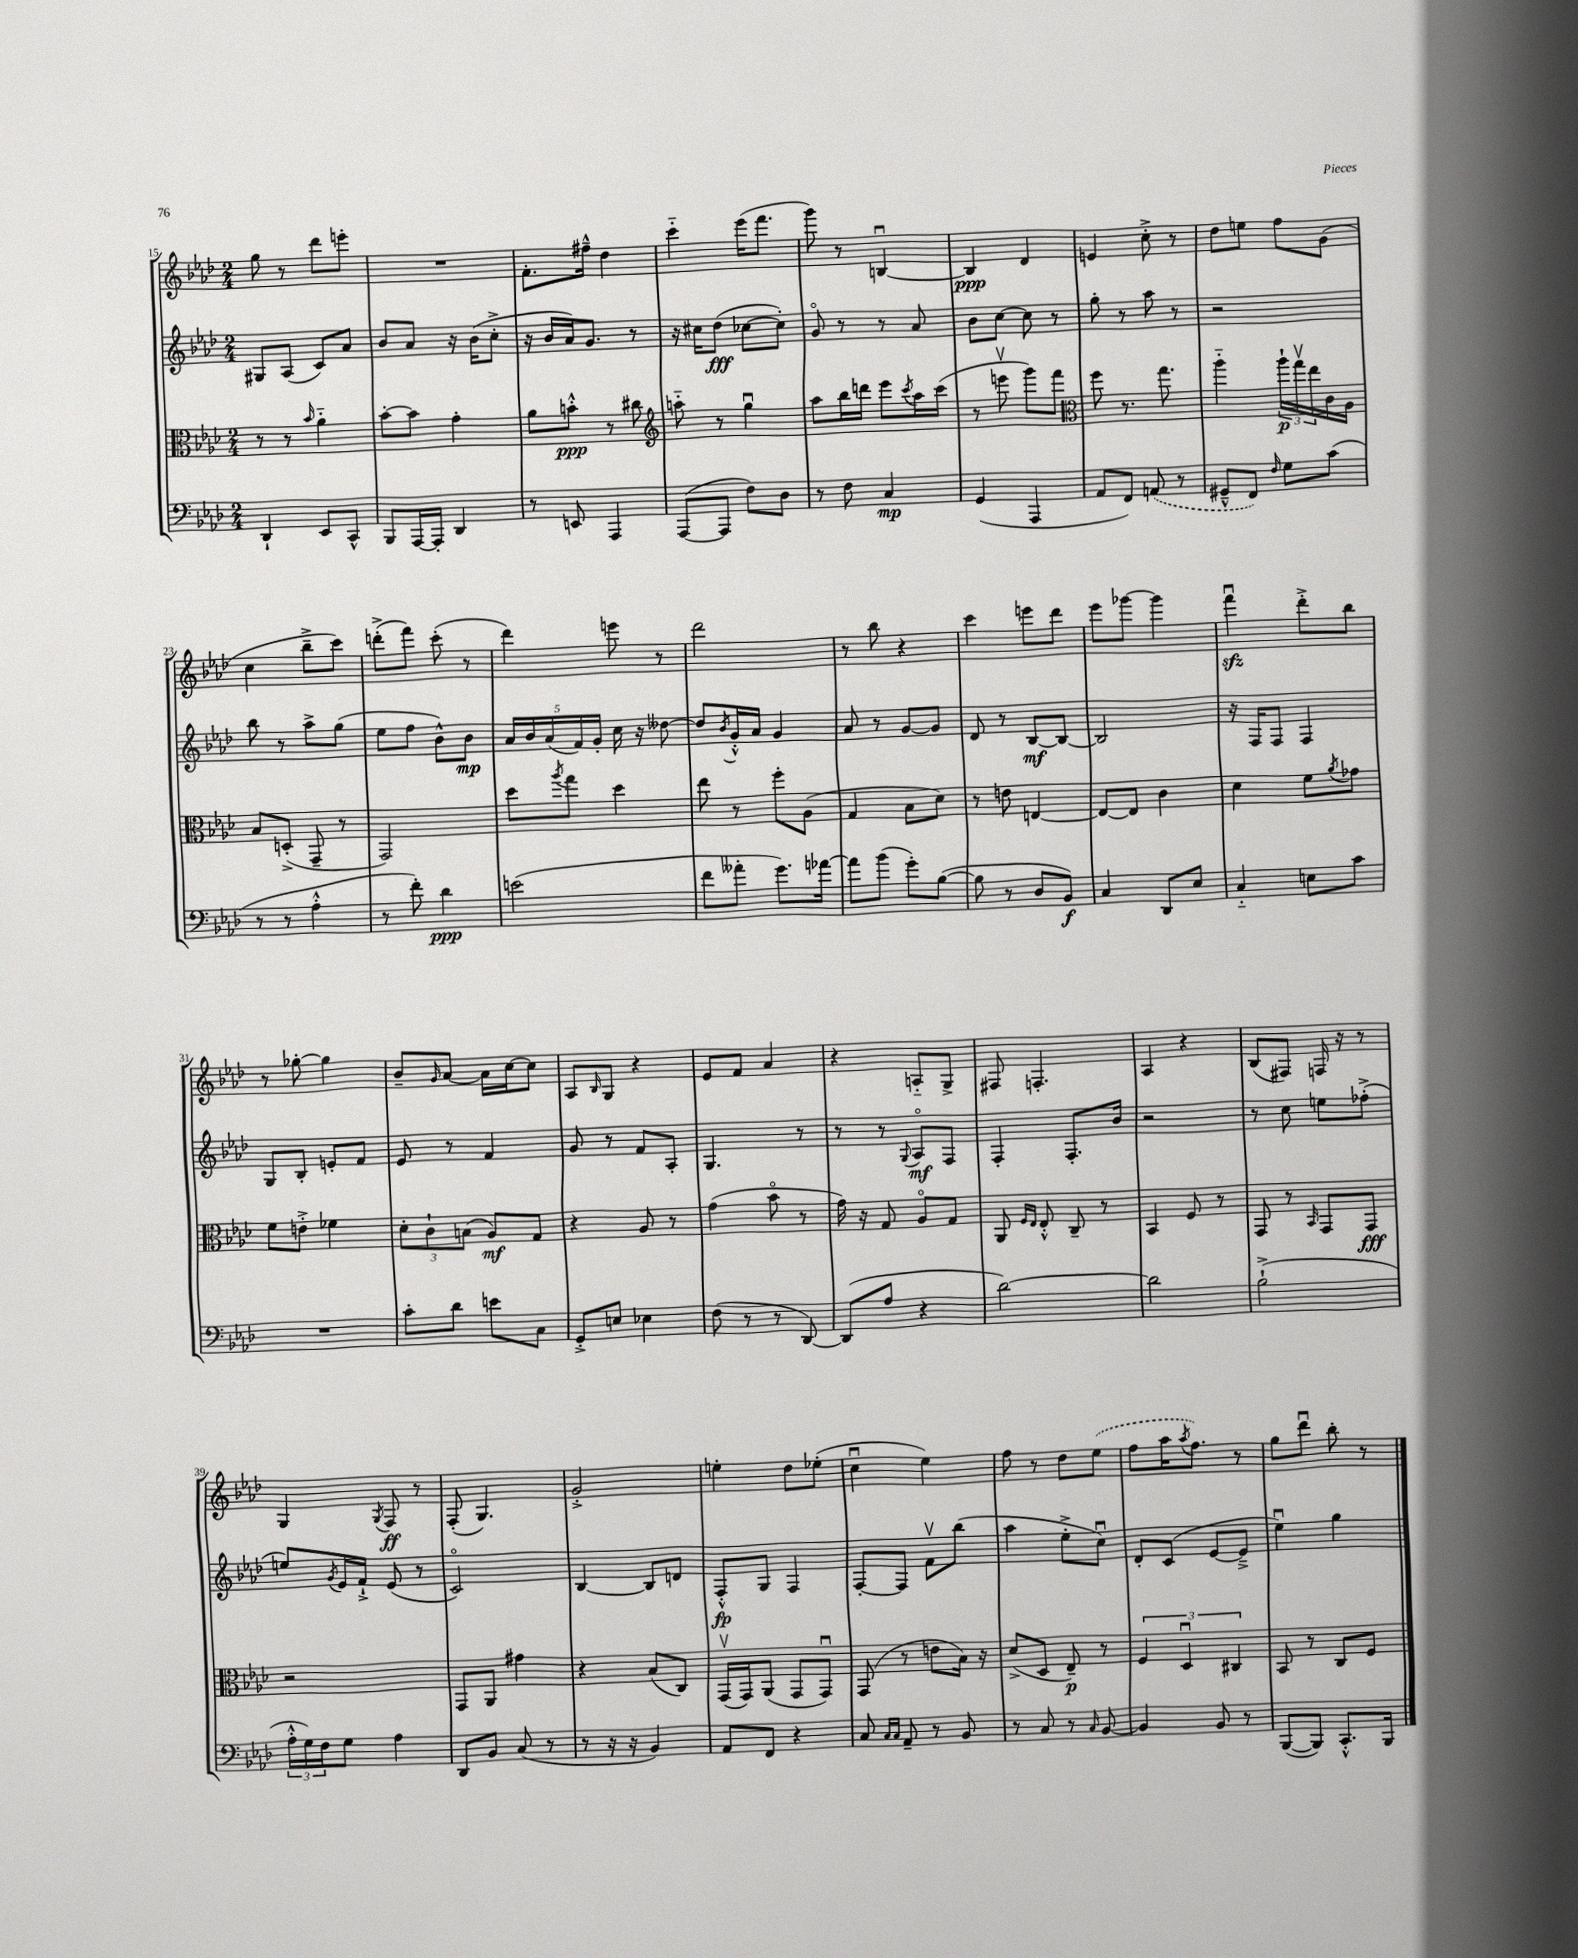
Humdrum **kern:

**kern	**dynam	**kern	**dynam	**kern	**dynam	**kern	**dynam
*part4	*part4	*part3	*part3	*part2	*part2	*part1	*part1
*staff4	*staff4	*staff3	*staff3	*staff2	*staff2	*staff1	*staff1
*clefF4	*	*clefC3	*	*clefG2	*	*clefG2	*
*k[b-e-a-d-]	*	*k[b-e-a-d-]	*	*k[b-e-a-d-]	*	*k[b-e-a-d-]	*
*M2/4	*	*M2/4	*	*M2/4	*	*M2/4	*
=15	=15	=15	=15	=15	=15	=15	=15
4DD-`/	.	8r	.	8G#X/L	.	8gg\	.
.	.	8r	.	(8A-/J	.	8r	.
.	.	16qqb-/	.	.	.	.	.
8EE-/L	.	4a-\	.	8c/L)	.	8ddd-\L	.
8CC^^/J	.	.	.	8a-/J	.	8eeen'\J	.
=16	=16	=16	=16	=16	=16	=16	=16
8BBB-/L	.	[8b-'\L	.	8b-/L	.	2r	.
[16AAA-/L	.	8b-\J]	.	8a-/J	.	.	.
16AAA-'/JJ]	.	.	.	.	.	.	.
4DD-/	.	4g'\	.	16r	.	.	.
.	.	.	.	(16b-\KL	.	.	.
.	.	.	.	8cc'^\J	.	.	.
=17	=17	=17	=17	=17	=17	=17	=17
8r	.	8a-\L	.	16r	.	8.f'\L	.
.	.	.	.	16b-/LL	.	.	.
8EEn/	.	8bn'^^\J	ppp	16a-/J)	.	.	.
.	.	.	.	8.g/J	.	16ff#X~^^\Jk	.
4AAA-/	.	8r	.	.	.	4dd-\	.
.	.	8cc#X\	.	8r	.	.	.
=18	=18	=18	=18	=18	=18	=18	=18
*	*	*clefG2	*	*	*	*	*
([8AAA-/L	.	8aan\	.	16r	.	4ccc\	.
.	.	.	.	16cc#X\KL	.	.	.
8AAA-/J]	.	8r	.	(8dd-\J	fff	.	.
8F\L)	.	4ggu\	.	[8cc-X\L	.	(16eee-\KL	.
.	.	.	.	.	.	8.fff\J	.
8D-\J	.	.	.	8cc-'\J])	.	.	.
=19	=19	=19	=19	=19	=19	=19	=19
8r	.	8aa-\L	.	8g/	.	8ggg\)	.
8F\	.	16bb-\L	.	8r	.	8r	.
.	.	16dddn\JJ	.	.	.	.	.
4C/	mp	8eee-\L	.	8r	.	[4Bnu/	.
.	.	8qccc/	.	.	.	.	.
.	.	16aa-\L	.	8a-/	.	.	.
.	.	(16ccc\JJ	.	.	.	.	.
=20	=20	=20	=20	=20	=20	=20	=20
(4GG/	.	8r	.	8b-\L	.	4B/]	ppp
.	.	8eeenv\	.	[8cc\J	.	.	.
4AAA-/	.	8ggg\L)	.	8cc\]	.	4d-/	.
.	.	8fff\J	.	8r	.	.	.
=21	=21	=21	=21	=21	=21	=21	=21
*	*	*clefC3	*	*	*	*	*
8AA-/L	.	8ff\	.	8gg'\	.	4en/	.
8FF/J)	.	8.r	.	8r	.	.	.
(8AAn/	.	.	.	8aa-\	.	8cc'^\	.
.	.	8.gg\	.	.	.	.	.
8r	.	.	.	8r	.	8r	.
=22	=22	=22	=22	=22	=22	=22	=22
8GG#X~^^/L	.	4aa-\	.	2r	.	8dd-\L	.
8FF/J)	.	.	.	.	.	8een\J	.
16qqF/	.	.	.	.	.	.	.
8G\L	.	24aa-`\LL	p	.	.	8ff\L	.
.	.	24ggv\	.	.	.	.	.
.	.	24ee-\	.	.	.	.	.
(8c\J	.	16c\	.	.	.	(8g\J	.
.	.	16A-\JJ	.	.	.	.	.
!!LO:LB:g=z
=23	=23	=23	=23	=23	=23	=23	=23
8r	.	8B-/L	.	8bb-\	.	4cc\	.
8r	.	(8Dn'^/J	.	8r	.	.	.
4A-'^^\	.	8GG~/	.	8aa-^\L	.	8bb-~^\L	.
.	.	8r	.	(8gg\J	.	8ccc\J)	.
=24	=24	=24	=24	=24	=24	=24	=24
8r	.	2GG/)	.	8ee-\L	.	(8dddn'^\L	.
8f'\)	.	.	.	8ff\J	.	8fff\J)	.
4d-\	ppp	.	.	8b-^^\L)	.	(8ccc'\	.
.	.	.	.	8b-\J	mp	8r	.
=25	=25	=25	=25	=25	=25	=25	=25
(2en\	.	8dd-\L	.	20a-/LL	.	4ddd-\)	.
.	.	.	.	20b-/	.	.	.
.	.	.	.	(20a-/	.	.	.
.	.	8qaa-/	.	.	.	.	.
.	.	8gg\J	.	.	.	.	.
.	.	.	.	20f/)	.	.	.
.	.	.	.	20g'/JJ	.	.	.
.	.	4dd-\	.	16cc\	.	8eeen\	.
.	.	.	.	16r	.	.	.
.	.	.	.	[8dd--X\	.	8r	.
=26	=26	=26	=26	=26	=26	=26	=26
8f\L	.	8ee-\	.	8dd--/L]	.	2ddd-\	.
.	.	.	.	8qb-/	.	.	.
8a--X'\J	.	8r	.	16g'^^/L	.	.	.
.	.	.	.	16a-/JJ	.	.	.
8.g\L)	.	8ff'\L	.	4g/	.	.	.
.	.	(8A-\J	.	.	.	.	.
[16a-X\Jk	.	.	.	.	.	.	.
=27	=27	=27	=27	=27	=27	=27	=27
8a-\L]	.	4G/	.	8a-/	.	8r	.
(8b-\J	.	.	.	8r	.	8bb-\	.
8g'\L)	.	8B-\L	.	[8g/L	.	4r	.
([8B-\J	.	8d-\J)	.	8g/J]	.	.	.
=28	=28	=28	=28	=28	=28	=28	=28
8B-\]	.	8r	.	8d-/	.	4ccc\	.
8r	.	8en\	.	8r	.	.	.
8D-/L	.	[4En/	.	[8B-/L	mf	8eeen\L	.
8BB-/J)	f	.	.	8B-/J_	.	8ddd-\J	.
=29	=29	=29	=29	=29	=29	=29	=29
4C/	.	8E/L_	.	2B-/]	.	8eee-\L	.
.	.	8E/J]	.	.	.	[8ggg-X\J	.
8DD-/L	.	4c\	.	.	.	4ggg-\]	.
8E-/J	.	.	.	.	.	.	.
=30	=30	=30	=30	=30	=30	=30	=30
4C/	.	4d-\	.	16r	.	4fffzzu\	.
.	.	.	.	16F/KL	.	.	.
.	.	.	.	8F/J	.	.	.
8En\L	.	8f\L	.	4F/	.	8ddd-'^\L	.
.	.	8qa-/	.	.	.	.	.
8c\J	.	8g-X\J	.	.	.	8bb-\J	.
!!LO:LB:g=z
=31	=31	=31	=31	=31	=31	=31	=31
2r	.	8f\L	.	8G/L	.	8r	.
.	.	8en'^\J	.	8B-'/J	.	[8gg-X'\	.
.	.	4f-X\	.	8en'/L	.	4gg-\]	.
.	.	.	.	8f/J	.	.	.
=32	=32	=32	=32	=32	=32	=32	=32
8c'\L	.	12d-'\L	.	8e-/	.	8b-~/L	.
.	.	12c`\	.	.	.	.	.
.	.	.	.	.	.	16qqg/	.
8d-\J	.	.	.	8r	.	[8a-/J	.
.	.	(12Bn\J	.	.	.	.	.
8en\L	.	8A-/L)	mf	4f/	.	16a-\LL]	.
.	.	.	.	.	.	[16cc\J	.
8C\J	.	8G/J	.	.	.	8cc\J]	.
=33	=33	=33	=33	=33	=33	=33	=33
8GG'^/L	.	4r	.	8g/	.	8A-/L	.
.	.	.	.	.	.	16qqB-/	.
8En/J	.	.	.	8r	.	8G/J	.
4E-X\	.	8A-/	.	8f/L	.	4r	.
.	.	8r	.	8A-'/J	.	.	.
=34	=34	=34	=34	=34	=34	=34	=34
(8F\	.	(4g\	.	4.G/	.	8e-/L	.
8r	.	.	.	.	.	8f/J	.
8r	.	8b-\	.	.	.	4a-/	.
[8DD-/)	.	8r	.	8r	.	.	.
=35	=35	=35	=35	=35	=35	=35	=35
(8DD-/L]	.	16g\)	.	8r	.	4r	.
.	.	16r	.	.	.	.	.
8A-/J	.	8G/	.	8r	.	.	.
.	.	.	.	8qqG/	.	.	.
4r	.	8A-/L	.	8A-/L	mf	8An/L	.
.	.	8G/J	.	8F/J	.	8G^/J	.
=36	=36	=36	=36	=36	=36	=36	=36
[2d-\)	.	8AA-/	.	4F'/	.	8F#X/	.
.	.	16qqF/LL	.	.	.	.	.
.	.	16qqE-/JJ	.	.	.	.	.
.	.	8E-'^^/	.	.	.	4.Fn'/	.
.	.	8C~/	.	8.F'/L	.	.	.
.	.	8r	.	.	.	.	.
.	.	.	.	16b-/Jk	.	.	.
=37	=37	=37	=37	=37	=37	=37	=37
2d-\]	.	4BB-/	.	2r	.	4A-/	.
.	.	8F/	.	.	.	4r	.
.	.	8r	.	.	.	.	.
=38	=38	=38	=38	=38	=38	=38	=38
(2B-`^\	.	8GG/	.	8r	.	(8B-/L	.
.	.	8r	.	8cc\	.	8F#X/J)	.
.	.	16qqBB-/	.	.	.	.	.
.	.	8GG/L	.	8een\L	.	16Fn/	.
.	.	.	.	.	.	16r	.
.	.	8GG/J	fff	(8ff-X'^\J	.	8r	.
!!LO:LB:g=z
=39	=39	=39	=39	=39	=39	=39	=39
24A-'^^\LL	.	2r	.	8een/L)	.	4G/	.
24G\)	.	.	.	.	.	.	.
24F\J	.	.	.	.	.	.	.
.	.	.	.	8qg/	.	.	.
8G\J	.	.	.	16e-/L	.	.	.
.	.	.	.	16f`^/JJ	.	.	.
.	.	.	.	.	.	8qG/	.
4A-\	.	.	.	(8e-/	.	8F/	ff
.	.	.	.	8r	.	8r	.
=40	=40	=40	=40	=40	=40	=40	=40
8DD-/L	.	8GG/L	.	2c/)	.	(8F'/	.
8BB-/J	.	8AA-/J	.	.	.	4.G/)	.
(8C/	.	4g#X\	.	.	.	.	.
8r	.	.	.	.	.	.	.
=41	=41	=41	=41	=41	=41	=41	=41
8r	.	4r	.	[4B-/	.	2g'^/	.
16r	.	.	.	.	.	.	.
16r	.	.	.	.	.	.	.
4BB-/)	.	(8B-/L	.	8B-/L]	.	.	.
.	.	8C/J)	.	8dn/J	.	.	.
=42	=42	=42	=42	=42	=42	=42	=42
8AA-/L	.	(16GGv/LL	.	8F'^^/L	fp	4een'\	.
.	.	16GG/J)	.	.	.	.	.
8FF/J	.	(8AA-/J	.	8G/J	.	.	.
4r	.	8GG/L	.	4F/	.	8dd-\L	.
.	.	8GGu/J)	.	.	.	(8ee-X'\J	.
=43	=43	=43	=43	=43	=43	=43	=43
8C/	.	(8GG/	.	[8F'/L	.	4ccu\	.
16qqC/LL	.	.	.	.	.	.	.
16qqC/JJ	.	.	.	.	.	.	.
8AA-~/	.	8r	.	8F/J]	.	.	.
8r	.	8en\L	.	8fv\L	.	4ee-\)	.
8BB-/	.	16B-\Jk)	.	(8bb-\J	.	.	.
.	.	16r	.	.	.	.	.
=44	=44	=44	=44	=44	=44	=44	=44
8r	.	(8d-^/L	.	4aa-\	.	8ff\	.
8C/	.	8D-/J	.	.	.	8r	.
8r	.	8E-~/)	p	8ee-'^\L	.	8dd-\L	.
16qqC/	.	.	.	.	.	.	.
[8BB-/	.	8r	.	8ccu\J)	.	(8ee-\J	.
=45	=45	=45	=45	=45	=45	=45	=45
4BB-/]	.	6F/	.	8d-'/L	.	8ff\L	.
.	.	.	.	(8c/J	.	16aa-\K	.
.	.	6D-u/	.	.	.	.	.
.	.	.	.	.	.	8qaa-/	.
.	.	.	.	.	.	8.ff\J)	.
8BB-/	.	.	.	[8e-/L	.	.	.
.	.	6C#X/	.	.	.	.	.
8r	.	.	.	8e-~^/J]	.	8r	.
=46	=46	=46	=46	=46	=46	=46	=46
([8BBB-/L	.	8BB-/	.	4ee-u\)	.	8gg\L	.
8BBB-/J])	.	8r	.	.	.	8ddd-u\J	.
8.CC'^^/L	.	8C/L	.	4gg\	.	8bb-'\	.
.	.	8F/J	.	.	.	8r	.
16BBB-/Jk	.	.	.	.	.	.	.
==	==	==	==	==	==	==	==
*-	*-	*-	*-	*-	*-	*-	*-
